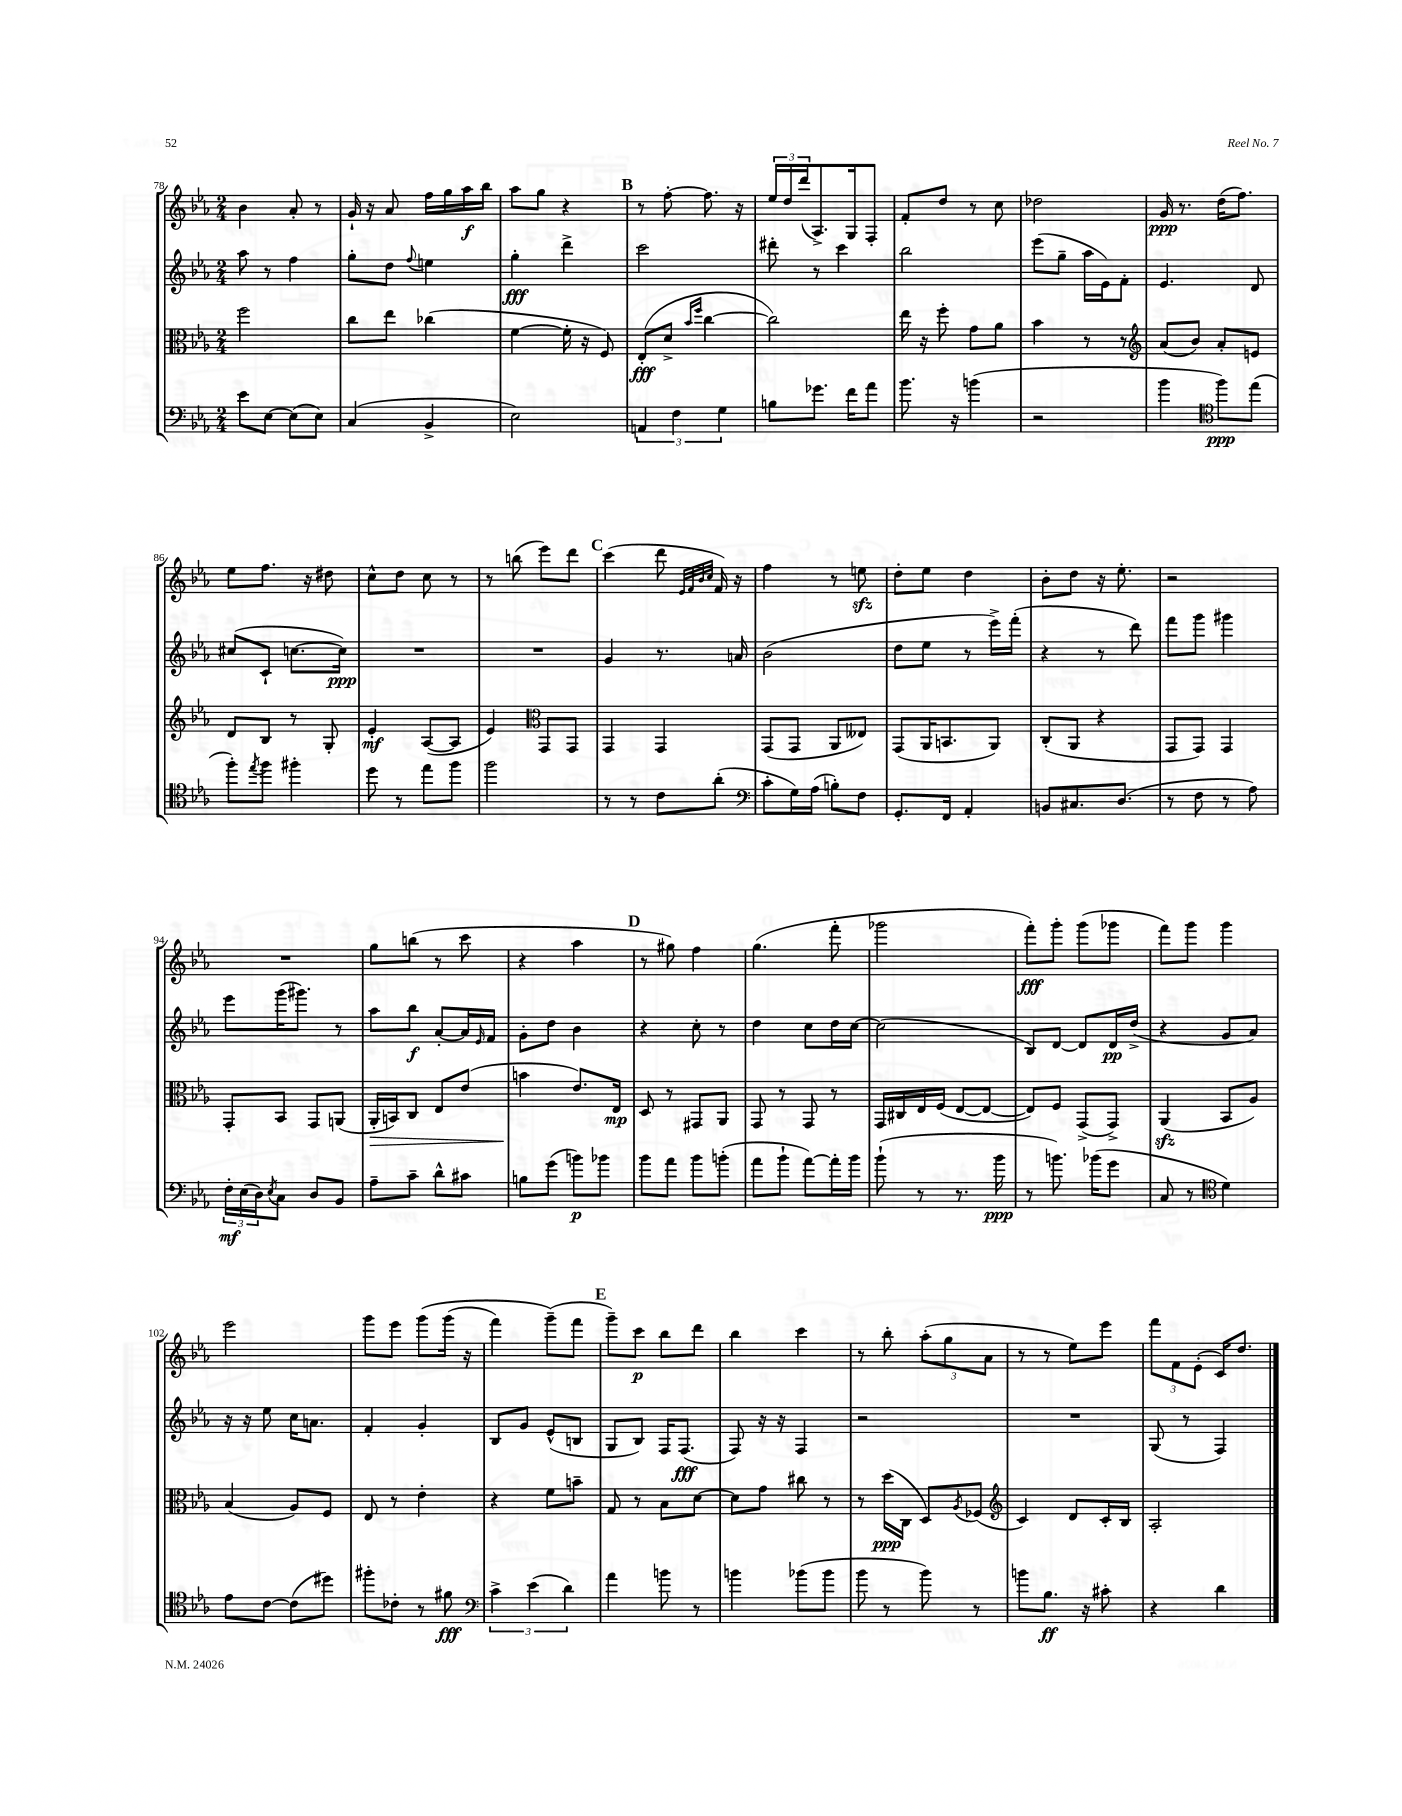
<<
\new StaffGroup <<
\new Staff = "s0" {
    \clef treble \key ees \major \numericTimeSignature \time 2/4
    bes'4 aes'8-. r8 |
    g'16-! r16 aes'8 f''16 g''16 aes''16\f bes''16 |
    aes''8 g''8 r4 |
    \mark \markup { \bold "B" } r8 f''8~-. f''8. r16 |
    \tuplet 3/2 { ees''16 d''16 d'''16( } aes8.->) g16 f8-. |
    f'8-. d''8 r8 c''8 |
    des''2 |
    g'16\ppp r8. d''16( f''8.) |
    ees''8 f''8. r16 dis''8 |
    c''8-^ d''8 c''8 r8 |
    r8 b''8( ees'''8) d'''8 |
    \mark \markup { \bold "C" } c'''4( d'''8 \grace { ees'32 f'32 bes'32 c''32 } f'16) r16 |
    f''4 r8 e''8\sfz |
    d''8-. ees''8 d''4 |
    bes'8-. d''8 r16 ees''8.-. |
    r2 |
    R2 |
    g''8 b''8( r8 c'''8 |
    r4 aes''4 |
    \mark \markup { \bold "D" } r8 gis''8) f''4 |
    g''4.( f'''8-. |
    ges'''2 |
    f'''8-.\fff) g'''8-. g'''8( ges'''8 |
    f'''8) g'''8 g'''4 |
    ees'''2 |
    g'''8 ees'''8 g'''8\( g'''16( r16 |
    f'''4) g'''8--(\) f'''8 |
    \mark \markup { \bold "E" } g'''8--) c'''8\p bes''8 d'''8 |
    bes''4 c'''4 |
    r8 bes''8-. \tuplet 3/2 { aes''8-.( g''8 aes'8 } |
    r8 r8 ees''8) ees'''8 |
    \tuplet 3/2 { f'''8 f'8 ees'8-.( } c'16) d''8. \bar "|." |
}
\new Staff = "s1" {
    \clef treble \key ees \major \numericTimeSignature \time 2/4
    aes''8 r8 f''4 |
    g''8-. d''8 \appoggiatura { f''8 } e''4 |
    g''4-.\fff d'''4-> |
    \mark \markup { \bold "B" } c'''2 |
    dis'''8-. r8 c'''4 |
    bes''2 |
    ees'''8( g''8-- aes''16 ees'16) f'8-. |
    ees'4. d'8 |
    cis''8( c'8-! c''8.~ c''16\ppp) |
    R2 |
    R2 |
    \mark \markup { \bold "C" } g'4 r8. a'16 |
    bes'2( |
    d''8 ees''8 r8 ees'''16->) f'''16-.( |
    r4 r8 d'''8) |
    f'''8 g'''8 gis'''4 |
    ees'''8 g'''16( gis'''8.) r8 |
    aes''8 bes''8\f aes'8~-. aes'16 \grace { ees'16 } f'16 |
    g'8-. d''8 bes'4 |
    \mark \markup { \bold "D" } r4 c''8-. r8 |
    d''4 c''8 d''16 c''16~ |
    c''2( |
    bes8) d'8~ d'8 d'16\pp d''16->( |
    r4 g'8 aes'8) |
    r16 r16 ees''8 c''16 a'8. |
    f'4-. g'4-. |
    bes8 g'8 ees'8-^( b8 |
    \mark \markup { \bold "E" } g8 bes8) f16 f8.\fff( |
    f8) r16 r16 f4 |
    r2 |
    R2 |
    g8( r8 f4) \bar "|." |
}
\new Staff = "s2" {
    \clef alto \key ees \major \numericTimeSignature \time 2/4
    f''2 |
    c''8 ees''8 ces''4( |
    f'4~ f'16-. r16 f8) |
    \mark \markup { \bold "B" } ees8-.\fff( d'8-> \grace { bes'16 f''16 } c''4~ |
    c''2) |
    ees''16 r16 f''8-. g'8 aes'8 |
    bes'4 r8 r8 |
    \clef treble aes'8( bes'8) aes'8-. e'8 |
    d'8 bes8 r8 g8-. |
    ees'4-.\mf aes8~( aes8 |
    ees'4) \clef alto g,8 g,8 |
    \mark \markup { \bold "C" } g,4 g,4 |
    g,8( g,8 aes,8 eeses8) |
    g,8( aes,16 b,8. aes,8) |
    c8-.( aes,8 r4 |
    g,8 g,8) g,4 |
    g,8-. bes,8 g,8 a,8( |
    aes,16-.\> b,16) c8 ees8 ees'8( |
    b'4\! ees'8.) ees16\mp |
    \mark \markup { \bold "D" } d8 r8 gis,8 aes,8 |
    g,8 r8 g,8 r8 |
    g,16 cis16 ees16 f16( ees8~ ees8~ |
    ees8) f8 g,8->( g,8->) |
    aes,4\sfz( bes,8 aes8) |
    bes4( aes8) f8 |
    ees8 r8 ees'4-. |
    r4 f'8 b'8-- |
    \mark \markup { \bold "E" } g8 r8 bes8 d'8~ |
    d'8 g'8 cis''8 r8 |
    r8 d''16\ppp( c16 d8) \acciaccatura { aes8 } fes8( |
    \clef treble c'4) d'8 c'16-. bes16 |
    aes2-. \bar "|." |
}
\new Staff = "s3" {
    \clef bass \key ees \major \numericTimeSignature \time 2/4
    ees'8 ees8~ ees8( ees8) |
    c4( bes,4-> |
    ees2) |
    \mark \markup { \bold "B" } \tuplet 3/2 { a,4 f4 g4 } |
    b8 ges'8. f'16 aes'8 |
    bes'8. r16 b'4( |
    r2 |
    bes'4 \clef tenor f''8\ppp) ees''8( |
    f''8-.) \acciaccatura { ees''8 } f''8 fis''4-. |
    d''8 r8 ees''8 f''8 |
    f''2 |
    \mark \markup { \bold "C" } r8 r8 c'8 aes'8-.( |
    \clef bass c'8-. g16) aes16( b8-.) f8 |
    g,8.-. f,16 aes,4-. |
    b,8 cis8. d8.( |
    r8 f8 r8 aes8) |
    \tuplet 3/2 { f16-.\mf ees16( d16) } \acciaccatura { ees8 } c8 d8 bes,8 |
    aes8-- c'8-- d'8-^ cis'8 |
    b8 g'8( b'8\p) bes'8 |
    \mark \markup { \bold "D" } bes'8 aes'8 bes'8 b'8-.( |
    aes'8 bes'8-! aes'8~) aes'16-. bes'16 |
    bes'8-!( r8 r8. bes'16\ppp |
    r8 b'8.) bes'16( g'8 |
    c8 r8 \clef tenor d'4) |
    ees'8 c'8~ c'8( dis''8) |
    fis''8-. ces'8-. r8 fis'8\fff |
    \clef bass \tuplet 3/2 { c'4-> ees'4( d'4) } |
    \mark \markup { \bold "E" } aes'4 b'8 r8 |
    b'4 bes'8( bes'8 |
    bes'8 r8 bes'8) r8 |
    b'8 bes8.\ff r16 cis'8-. |
    r4 d'4 \bar "|." |
}
>>
>>
\layout { \context { \Score currentBarNumber = #78 } }
